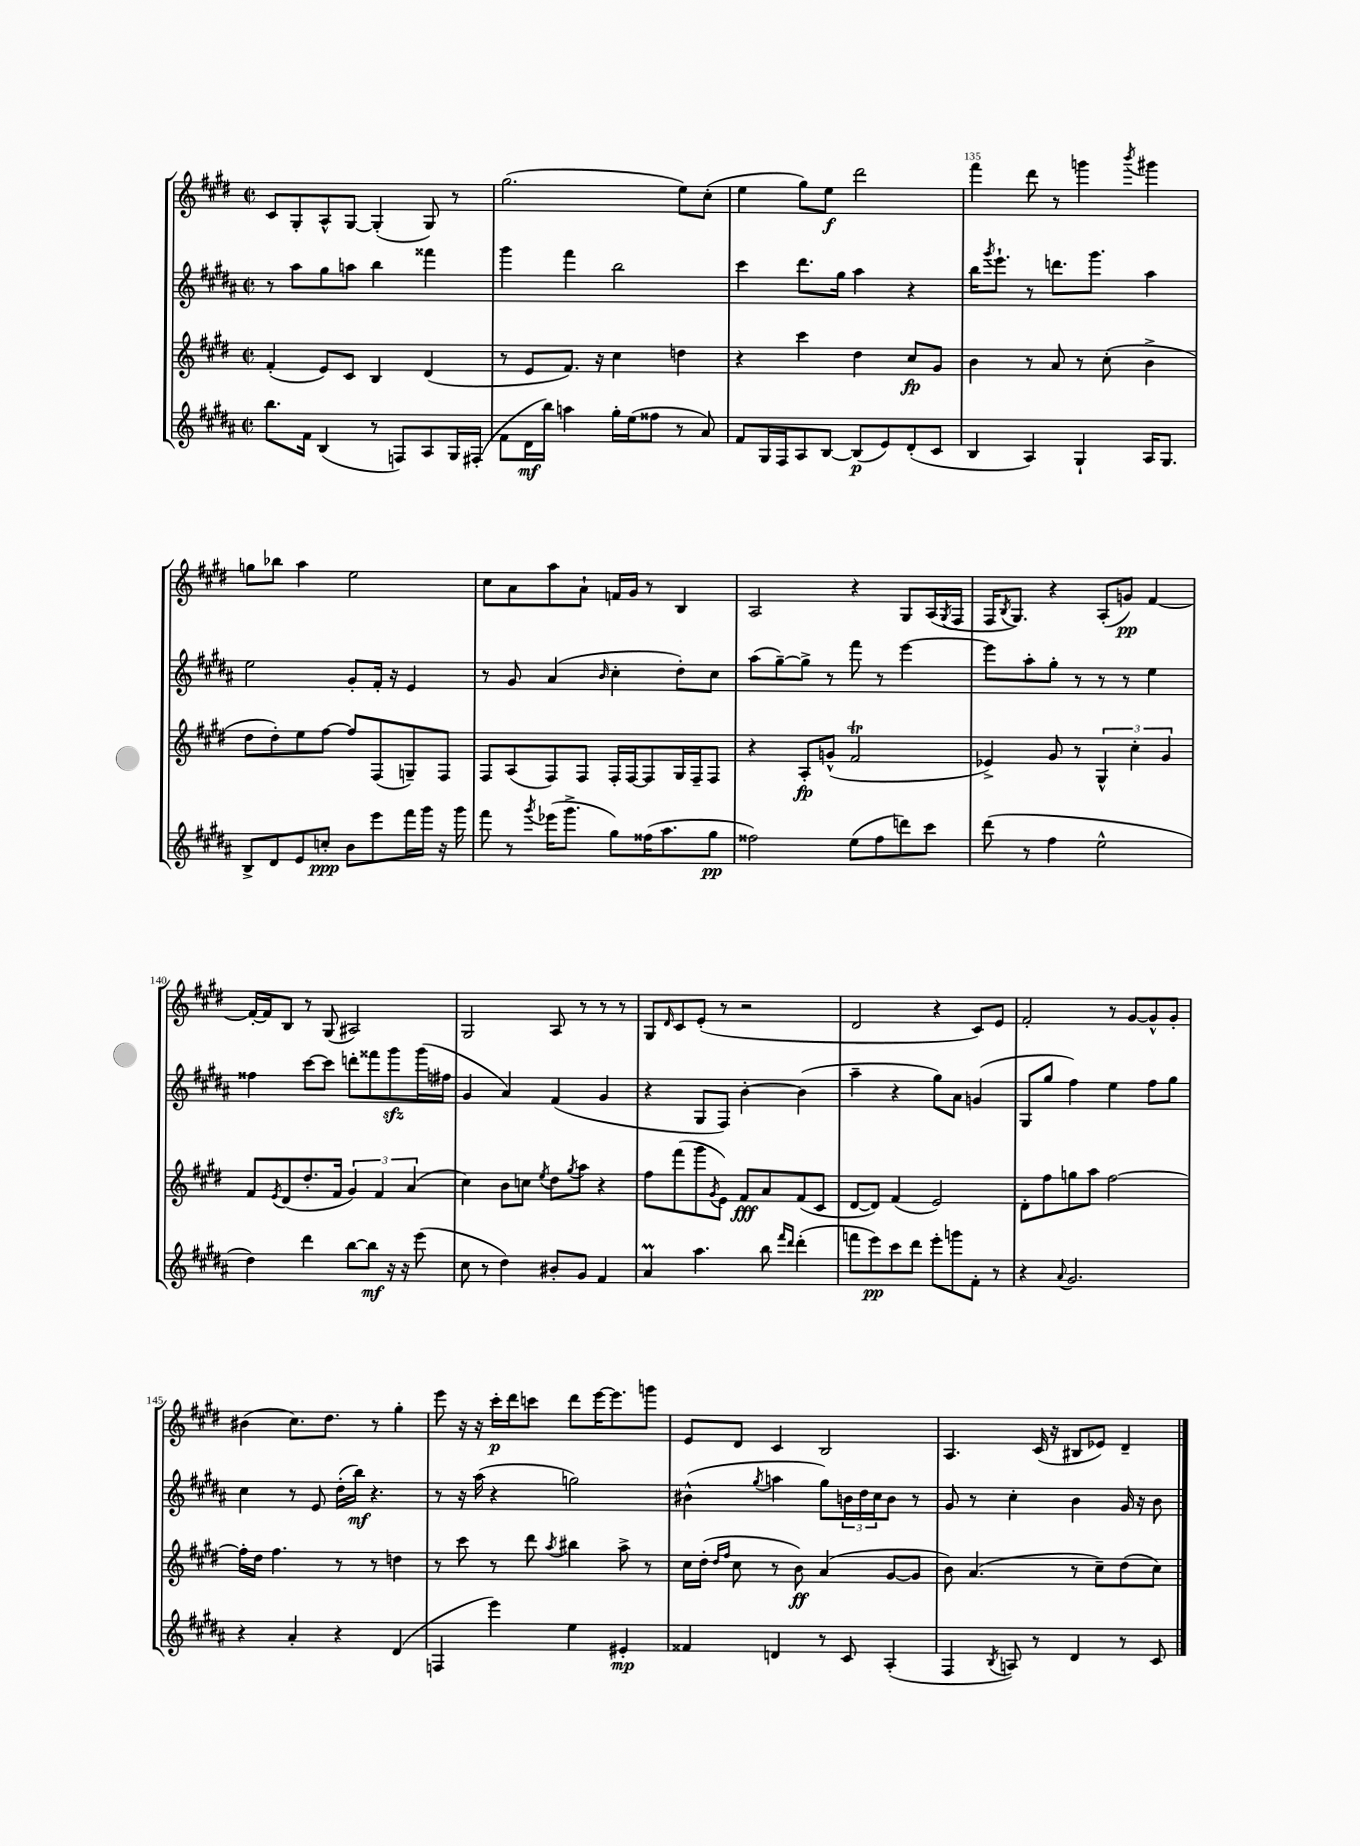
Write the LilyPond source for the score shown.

<<
\new StaffGroup <<
\new Staff = "s0" {
    \clef treble \key e \major \defaultTimeSignature \time 2/2
    cis'8 gis8-. a8-^ gis8~ gis4-.( gis8) r8 |
    gis''2.( e''8) cis''8-.( |
    e''4 gis''8) e''8\f dis'''2 |
    fis'''4 dis'''8 r8 g'''4 \acciaccatura { b'''8 } gis'''4 |
    g''8 bes''8 a''4 e''2 |
    cis''8 a'8 a''8 a'8-! f'16 gis'16 r8 b4 |
    a2 r4 gis8 a16( \acciaccatura { gis8 } fis16 |
    fis16 \acciaccatura { b8 } gis8.) r4 a8-.( g'8\pp) fis'4~ |
    fis'16~-. fis'16 b8 r8 gis8( ais2) |
    gis2 a8 r8 r8 r8 |
    gis8 \grace { dis'16 } cis'8 e'8-.( r8 r2 |
    dis'2 r4 cis'8) e'8 |
    fis'2-. r8 gis'8~ gis'8-^ gis'8-. |
    bis'4( cis''8.) dis''8. r8 gis''4-. |
    e'''8 r16 r16 cis'''16-.\p dis'''16 c'''8 dis'''8 e'''16~ e'''8. g'''8 |
    e'8 dis'8 cis'4 b2 |
    a4. cis'16( r16 bis8 ees'8) dis'4-- \bar "|." |
}
\new Staff = "s1" {
    \clef treble \key b \major \defaultTimeSignature \time 2/2
    r8 ais''8 gis''8 a''8 b''4 fisis'''4 |
    gis'''4 fis'''4 b''2 |
    cis'''4 dis'''8. gis''16 ais''4 r4 |
    b''16 \acciaccatura { gis'''8 } e'''8.-! r8 d'''8. gis'''8. ais''4 |
    e''2 gis'8-. fis'16-. r16 e'4 |
    r8 gis'8 ais'4( \grace { b'16 } cis''4-. dis''8-.) cis''8 |
    ais''8( gis''8~--) gis''8-> r8 fis'''8 r8 e'''4~ |
    e'''8 ais''8-. gis''8-. r8 r8 r8 e''4 |
    fisis''4 cis'''8~ cis'''8 d'''8-. fisis'''8 gis'''8\sfz gis'''16( fis''16 |
    gis'4 ais'4) fis'4( gis'4 |
    r4 gis8 fis8) b'4~-. b'4( |
    ais''4-- r4 gis''8) ais'8 g'4( |
    gis8 gis''8 fis''4) e''4 fis''8 gis''8 |
    cis''4 r8 e'8 dis''16-.( b''16\mf) r4. |
    r8 r16 ais''16( r4 g''2) |
    bis'4-^( \acciaccatura { gis''8 } a''4 gis''8) \tuplet 3/2 { b'16 dis''16 cis''16 } b'8 r8 |
    gis'8 r8 cis''4-. b'4 gis'16 r16 b'8 \bar "|." |
}
\new Staff = "s2" {
    \clef treble \key e \major \defaultTimeSignature \time 2/2
    fis'4-.( e'8) cis'8 b4 dis'4( |
    r8 e'8 fis'8.) r16 cis''4 d''4 |
    r4 cis'''4 dis''4 cis''8\fp gis'8 |
    b'4 r8 a'8 r8 cis''8-.( b'4-> |
    dis''8 dis''8-.) e''8 fis''8~ fis''8 fis8( g8--) fis8 |
    fis8 a8( fis8) fis8 fis16-. fis16~ fis8 gis16 fis16-- fis8 |
    r4 a8-.\fp g'8-^( fis'2\trill |
    ees'4->) gis'8 r8 \tuplet 3/2 { gis4-^ cis''4-. gis'4 } |
    fis'8 \acciaccatura { e'8 } dis'8( dis''8.-. fis'16 \tuplet 3/2 { gis'4) fis'4 a'4( } |
    cis''4) b'8 c''8 \acciaccatura { e''8 } dis''8 \acciaccatura { gis''8 } a''8 r4 |
    fis''8 fis'''8( gis'''8 \acciaccatura { gis'8 } e'8) fis'8\fff a'8 fis'8( cis'8 |
    dis'8~ dis'8) fis'4( e'2) |
    dis'8-. fis''8 g''8 a''8 fis''2~ |
    fis''16-. dis''16 fis''4. r8 r8 d''4 |
    r8 cis'''8 r8 dis'''8 \acciaccatura { a''8 } bis''4 a''8-> r8 |
    cis''16 dis''16-.( \grace { dis''16 fis''16 } cis''8 r8 b'8\ff) a'4( gis'8~ gis'8 |
    b'8) a'4.( r8 cis''8--) dis''8( cis''8) \bar "|." |
}
\new Staff = "s3" {
    \clef treble \key b \major \defaultTimeSignature \time 2/2
    b''8. fis'16 b4( r8 f8) ais8 gis16 fis16-.( |
    fis'8 dis'16\mf b''16) a''4 gis''16-. e''16( fisis''8 r8 ais'8) |
    fis'8 gis16 fis16 ais8 b8~ b8\p( e'8) dis'8-.( cis'8 |
    b4 ais4) gis4-! ais16 gis8. |
    b8-> dis'8 e'8 c''8-.\ppp b'8 e'''8 fis'''16 gis'''16 r16 gis'''16 |
    fis'''8 r8 \acciaccatura { gis'''8 } ees'''16( gis'''8.-> gis''8) fisis''16( ais''8. gis''8\pp |
    fisis''2) e''8( fisis''8 d'''8) cis'''8 |
    dis'''8( r8 fis''4 e''2-^ |
    dis''4) dis'''4 b''8~ b''8\mf r16 r16 e'''8( |
    cis''8 r8 dis''4) bis'8-. gis'8 fis'4 |
    ais'4\prall ais''4. b''8 \grace { fis'''16 dis'''16 } dis'''4-.( |
    f'''8 e'''8\pp) cis'''8 dis'''8 e'''8-. g'''8 fis'8-. r8 |
    r4 \appoggiatura { ais'8 } gis'2. |
    r4 ais'4-. r4 dis'4( |
    f4 e'''4) e''4 eis'4-.\mp |
    fisis'4 d'4 r8 cis'8 ais4-.( |
    fis4 \acciaccatura { b8 } a8) r8 dis'4 r8 cis'8 \bar "|." |
}
>>
>>
\layout { \context { \Score currentBarNumber = #132 \override BarNumber.break-visibility = ##(#f #t #t) barNumberVisibility = #(every-nth-bar-number-visible 5) } }
